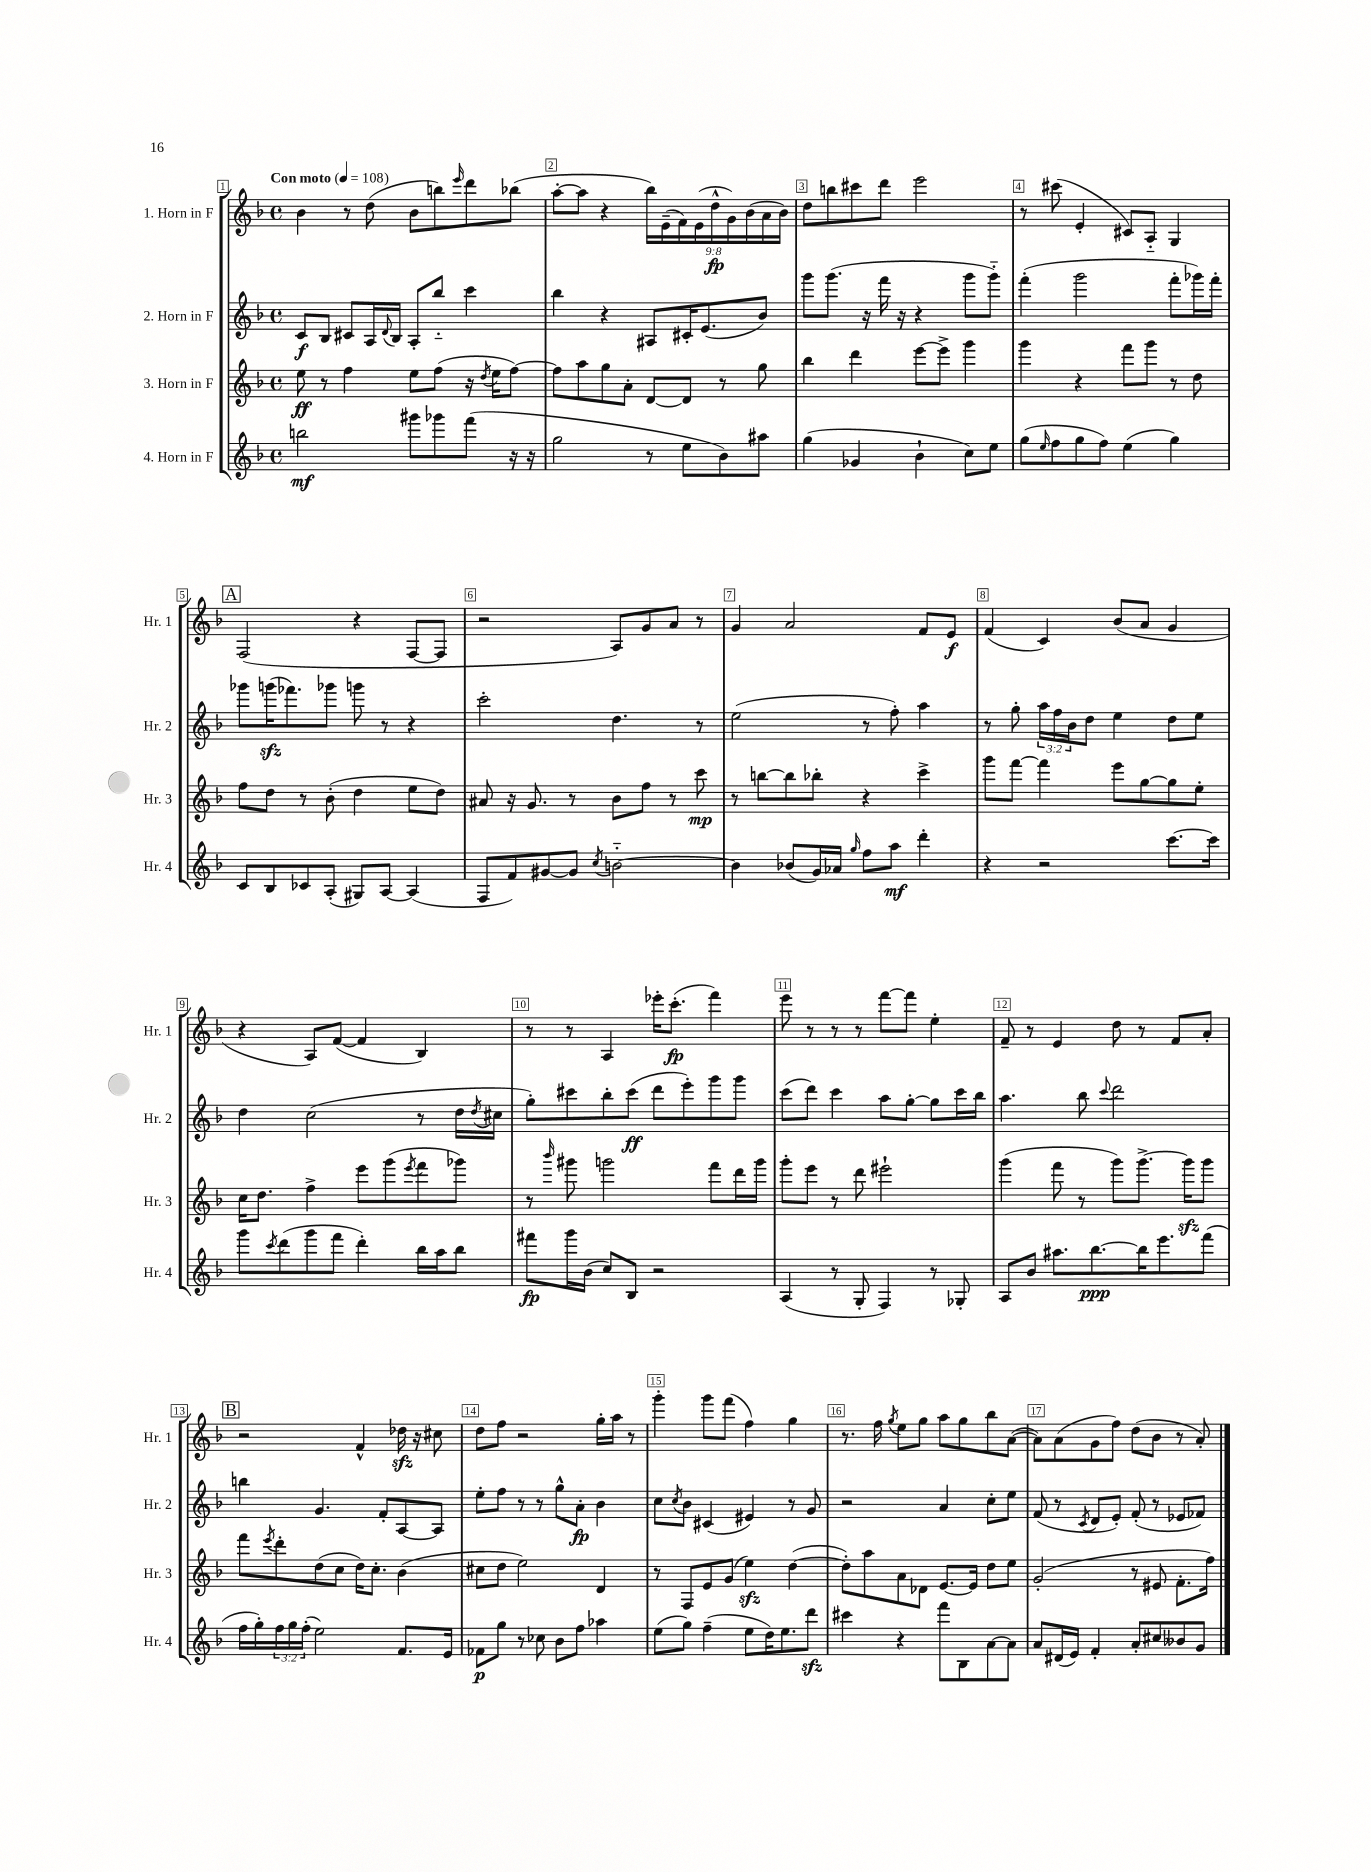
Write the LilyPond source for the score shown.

<<
\new StaffGroup <<
\new Staff = "s0" \with { instrumentName = "1. Horn in F" shortInstrumentName = "Hr. 1" } {
    \clef treble \key f \major \defaultTimeSignature \time 4/4 \override Staff.TupletNumber.text = #tuplet-number::calc-fraction-text \tempo "Con moto" 4 = 108
    bes'4 r8 d''8( bes'8 b''8) \grace { e'''16 } d'''8 bes''8( |
    a''8~-. a''8 r4 \tuplet 9/8 { bes''16) e'16--( f'16) e'16( d''16-^\fp g'16) bes'16( a'16 bes'16) } |
    d''8 b''8 cis'''8 d'''8 e'''2 |
    r8 cis'''8( e'4-. cis'8) a8-_ g4 |
    \mark \markup { \box "A" } f2( r4 f8~ f8 |
    r2 a8) g'8 a'8 r8 |
    g'4 a'2 f'8 e'8\f |
    f'4( c'4) bes'8( a'8 g'4 |
    r4 a8) f'8~( f'4 bes4) |
    r8 r8 a4 ees'''16-. c'''8.-.\fp( f'''4) |
    e'''8 r8 r8 r8 f'''8~ f'''8 e''4-. |
    f'8-- r8 e'4 d''8 r8 f'8 a'8-. |
    \mark \markup { \box "B" } r2 f'4-^ des''16\sfz r16 cis''8 |
    d''8 f''8 r2 g''16-. a''16 r8 |
    g'''4-. g'''8 f'''8( f''4) g''4 |
    r8. f''16 \acciaccatura { g''8 } e''8 g''8 a''8 g''8 bes''8 a'8~( |
    a'8) a'8( g'8 f''8) d''8( bes'8 r8 a'8-.) \bar "|." |
}
\new Staff = "s1" \with { instrumentName = "2. Horn in F" shortInstrumentName = "Hr. 2" } {
    \clef treble \key f \major \defaultTimeSignature \time 4/4 \override Staff.TupletNumber.text = #tuplet-number::calc-fraction-text
    c'8\f bes8 cis'8 a16 \appoggiatura { d'8 } bes16 a8-. bes''8-_ c'''4 |
    bes''4 r4 ais8 cis'16-. e'8.( bes'8) |
    g'''8 g'''8.( r16 f'''16 r16 r4 g'''8 g'''8-_) |
    f'''4-.( g'''2 f'''8-. ges'''16) f'''16-. |
    \mark \markup { \box "A" } ges'''8 g'''16\sfz( fes'''8.) ges'''8 g'''8 r8 r4 |
    c'''2-. d''4. r8 |
    e''2( r8 f''8-.) a''4 |
    r8 g''8-. \tuplet 3/2 { a''16 f''16 bes'16 } d''8 e''4 d''8 e''8 |
    d''4 c''2( r8 d''16 \acciaccatura { d''8 } cis''16 |
    g''8-.) cis'''8 bes''8-. cis'''8\ff( d'''8 e'''8-.) g'''8 g'''8 |
    c'''8( d'''8) c'''4 a''8 g''8~-. g''8 c'''16 bes''16 |
    a''4. bes''8 \appoggiatura { c'''8 } d'''2 |
    \mark \markup { \box "B" } b''4 g'4. f'8-. a8~ a8 |
    e''8-. f''8 r8 r8 g''8-^ a'8-.\fp bes'4 |
    c''8 \acciaccatura { c''8 } bes'8 cis'4( eis'4) r8 g'8 |
    r2 a'4 c''8-. e''8 |
    f'8( r8 \acciaccatura { c'8 } d'8 e'8-.) f'8-.( r8 ees'8 fes'8) \bar "|." |
}
\new Staff = "s2" \with { instrumentName = "3. Horn in F" shortInstrumentName = "Hr. 3" } {
    \clef treble \key f \major \defaultTimeSignature \time 4/4
    e''8\ff r8 f''4 e''8 f''8( r16 \acciaccatura { d''8 } e''16 f''8~) |
    f''8 a''8 g''8 a'8-. d'8~ d'8 r8 g''8 |
    bes''4 d'''4 e'''8~ e'''8-> g'''4 |
    g'''4 r4 f'''8 g'''8 r8 d''8 |
    \mark \markup { \box "A" } f''8 d''8 r8 bes'8-.( d''4 e''8 d''8) |
    ais'8 r16 g'8. r8 bes'8 f''8 r8 c'''8\mp |
    r8 b''8~ b''8 bes''8-. r4 c'''4-> |
    g'''8 f'''8~ f'''4 e'''8 g''8~ g''8 e''8-. |
    c''16 d''8. f''4-> e'''8 g'''8( \acciaccatura { e'''8 } f'''8 ges'''8) |
    r8 \grace { bes'''16 } gis'''8 g'''2 f'''8 d'''16 g'''16 |
    g'''8-. e'''8 r8 d'''8 eis'''2-! |
    g'''4( f'''8 r8 g'''8) g'''8.~-> g'''16\sfz g'''8 |
    \mark \markup { \box "B" } f'''8 \acciaccatura { e'''8 } d'''8-. d''8( c''8 d''16) c''8.-. bes'4( |
    cis''8 d''8 e''2) d'4 |
    r8 f8 e'8 g'8( e''4\sfz) d''4~( |
    d''8-.) a''8 a'8 des'8 e'8.~ e'16 d''8 e''8 |
    g'2-.( r8 eis'8 f'8.-. f''16) \bar "|." |
}
\new Staff = "s3" \with { instrumentName = "4. Horn in F" shortInstrumentName = "Hr. 4" } {
    \clef treble \key f \major \defaultTimeSignature \time 4/4 \override Staff.TupletNumber.text = #tuplet-number::calc-fraction-text
    b''2\mf gis'''8 ges'''8 f'''8( r16 r16 |
    g''2 r8 e''8 bes'8) ais''8 |
    g''4( ges'4 bes'4-! c''8) e''8 |
    g''8( \grace { e''16 } f''8 g''8 f''8) e''4( g''4) |
    \mark \markup { \box "A" } c'8 bes8 ces'8 a8-.( gis8) a8~ a4( |
    f8 f'8) gis'8~ gis'8 \acciaccatura { c''8 } b'2~-_ |
    b'4 bes'8( g'16) aes'16 \grace { g''16 } f''8 a''8\mf d'''4-. |
    r4 r2 c'''8.~ c'''16 |
    g'''8 \acciaccatura { c'''8 } d'''8( g'''8 f'''8 d'''4-.) bes''16 a''16 bes''8 |
    fis'''8\fp g'''16 bes'16( c''8) bes8 r2 |
    a4( r8 g8-. f4) r8 ges8-. |
    a8 bes'8 ais''8. bes''8.~\ppp bes''16 e'''8. f'''8( |
    \mark \markup { \box "B" } f''16 g''16-.) \tuplet 3/2 { f''16 g''16 f''16-.( } e''2) f'8. e'16 |
    fes'8\p g''8 r8 ces''8 bes'8 f''8 aes''4 |
    e''8( g''8) f''4--( e''8 d''16) e''8. d'''8\sfz |
    cis'''4 r4 f'''8 bes8 a'8~ a'8 |
    a'8 dis'16( e'16) f'4-. a'8-. cis''8 beses'8 g'8 \bar "|." |
}
>>
>>
\layout { \context { \Score \override BarNumber.break-visibility = ##(#f #t #t) barNumberVisibility = #all-bar-numbers-visible \override BarNumber.stencil = #(make-stencil-boxer 0.1 0.3 ly:text-interface::print) } }
